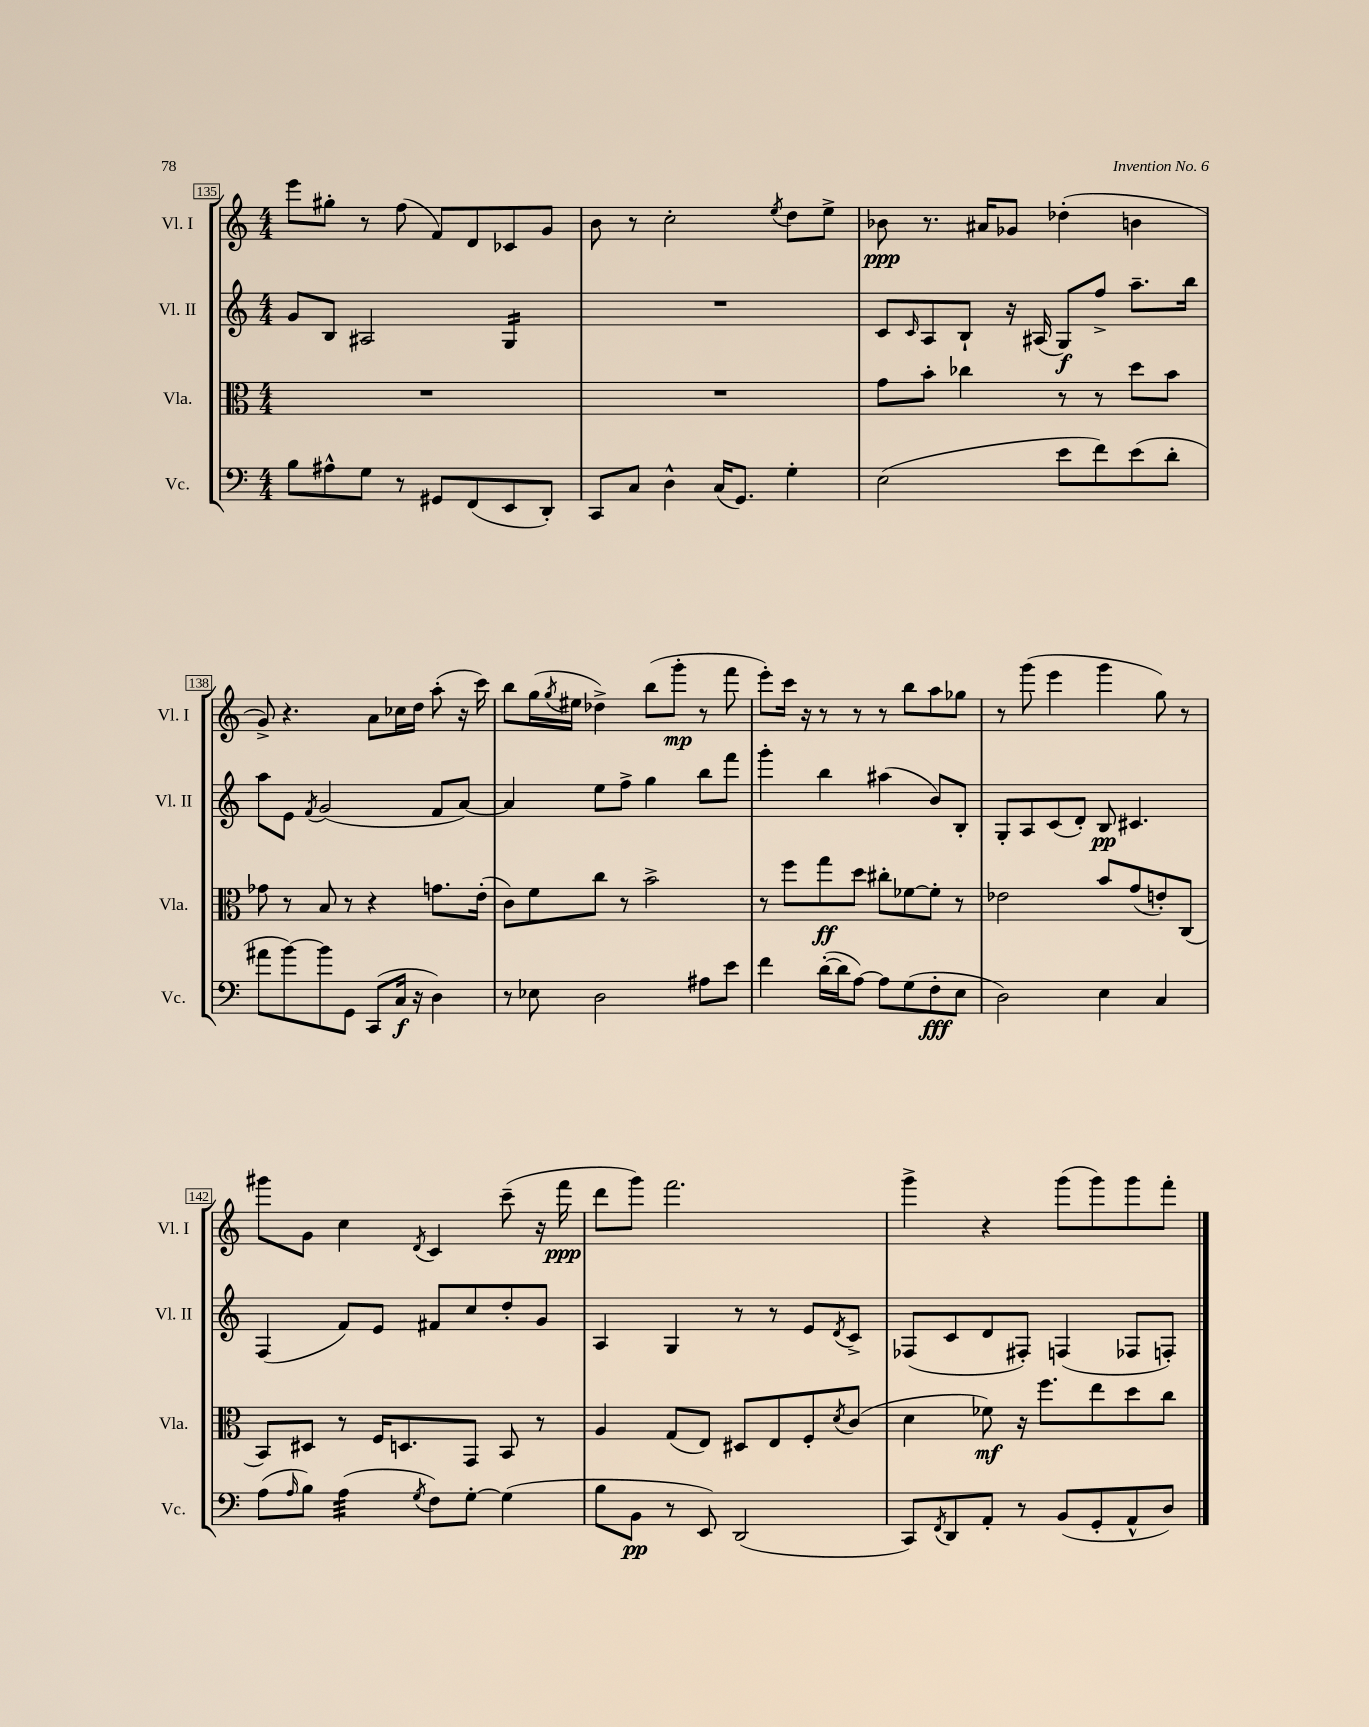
<<
\new StaffGroup <<
\new Staff = "s0" \with { instrumentName = "Vl. I" shortInstrumentName = "Vl. I" } {
    \clef treble \key c \major \numericTimeSignature \time 4/4
    e'''8 gis''8-. r8 f''8( f'8) d'8 ces'8 g'8 |
    b'8 r8 c''2-. \acciaccatura { e''8 } d''8 e''8-> |
    bes'8\ppp r8. ais'16 ges'8 des''4-.( b'4 |
    g'8->) r4. a'8 ces''16 d''16 a''8-.( r16 c'''16) |
    b''8 g''16( \acciaccatura { g''8 } eis''16 des''4->) b''8( g'''8-.\mp r8 f'''8 |
    e'''8-.) c'''16 r16 r8 r8 r8 b''8 a''8 ges''8 |
    r8 g'''8( e'''4 g'''4 g''8) r8 |
    gis'''8 g'8 c''4 \acciaccatura { d'8 } c'4 c'''8--( r16 f'''16\ppp |
    d'''8 g'''8) f'''2. |
    g'''4-> r4 g'''8( g'''8) g'''8 f'''8-. \bar "|." |
}
\new Staff = "s1" \with { instrumentName = "Vl. II" shortInstrumentName = "Vl. II" } {
    \clef treble \key c \major \numericTimeSignature \time 4/4
    g'8 b8 ais2 g4:16 |
    R1 |
    c'8 \grace { c'16 } a8 b8-! r16 ais16( g8\f) f''8-> a''8.-- b''16 |
    a''8 e'8 \acciaccatura { f'8 } g'2( f'8 a'8~) |
    a'4 e''8 f''8-> g''4 b''8 f'''8 |
    g'''4-. b''4 ais''4( b'8) b8-. |
    g8-. a8 c'8( d'8-.) b8\pp cis'4. |
    f4( f'8) e'8 fis'8 c''8 d''8-. g'8 |
    a4 g4 r8 r8 e'8 \acciaccatura { d'8 } c'8-> |
    fes8( c'8 d'8 fis8-.) f4( fes8 f8-.) \bar "|." |
}
\new Staff = "s2" \with { instrumentName = "Vla." shortInstrumentName = "Vla." } {
    \clef alto \key c \major \numericTimeSignature \time 4/4
    R1 |
    R1 |
    g'8 b'8-. ces''4 r8 r8 d''8 b'8 |
    ges'8 r8 b8 r8 r4 g'8. e'16-.( |
    c'8) f'8 c''8 r8 b'2-> |
    r8 f''8 g''8\ff d''8 cis''8-. fes'8~ fes'8-. r8 |
    ees'2 b'8 g'8( e'8-.) c8( |
    b,8) dis8 r8 f16 d8. g,8 b,8 r8 |
    a4 g8( e8) dis8 e8 f8-. \acciaccatura { d'8 } c'8( |
    d'4 fes'8\mf) r16 f''8. e''8 d''8 c''8 \bar "|." |
}
\new Staff = "s3" \with { instrumentName = "Vc." shortInstrumentName = "Vc." } {
    \clef bass \key c \major \numericTimeSignature \time 4/4
    b8 ais8-^ g8 r8 gis,8 f,8( e,8 d,8-.) |
    c,8 c8 d4-^ c16( g,8.) g4-. |
    e2( e'8 f'8) e'8( d'8-. |
    ais'8 b'8~) b'8 g,8 c,8( c16\f r16 d4) |
    r8 ees8 d2 ais8 e'8 |
    f'4 d'16~-.( d'16 a8~) a8 g8( f8-.\fff e8 |
    d2) e4 c4 |
    a8( \grace { a16 } b8) a4:32( \acciaccatura { g8 } f8) g8~-. g4( |
    b8 b,8\pp r8 e,8) d,2( |
    c,8) \acciaccatura { f,8 } d,8 a,8-. r8 b,8( g,8-. a,8-^ d8) \bar "|." |
}
>>
>>
\layout { \context { \Score currentBarNumber = #135 \override BarNumber.stencil = #(make-stencil-boxer 0.1 0.3 ly:text-interface::print) } }
